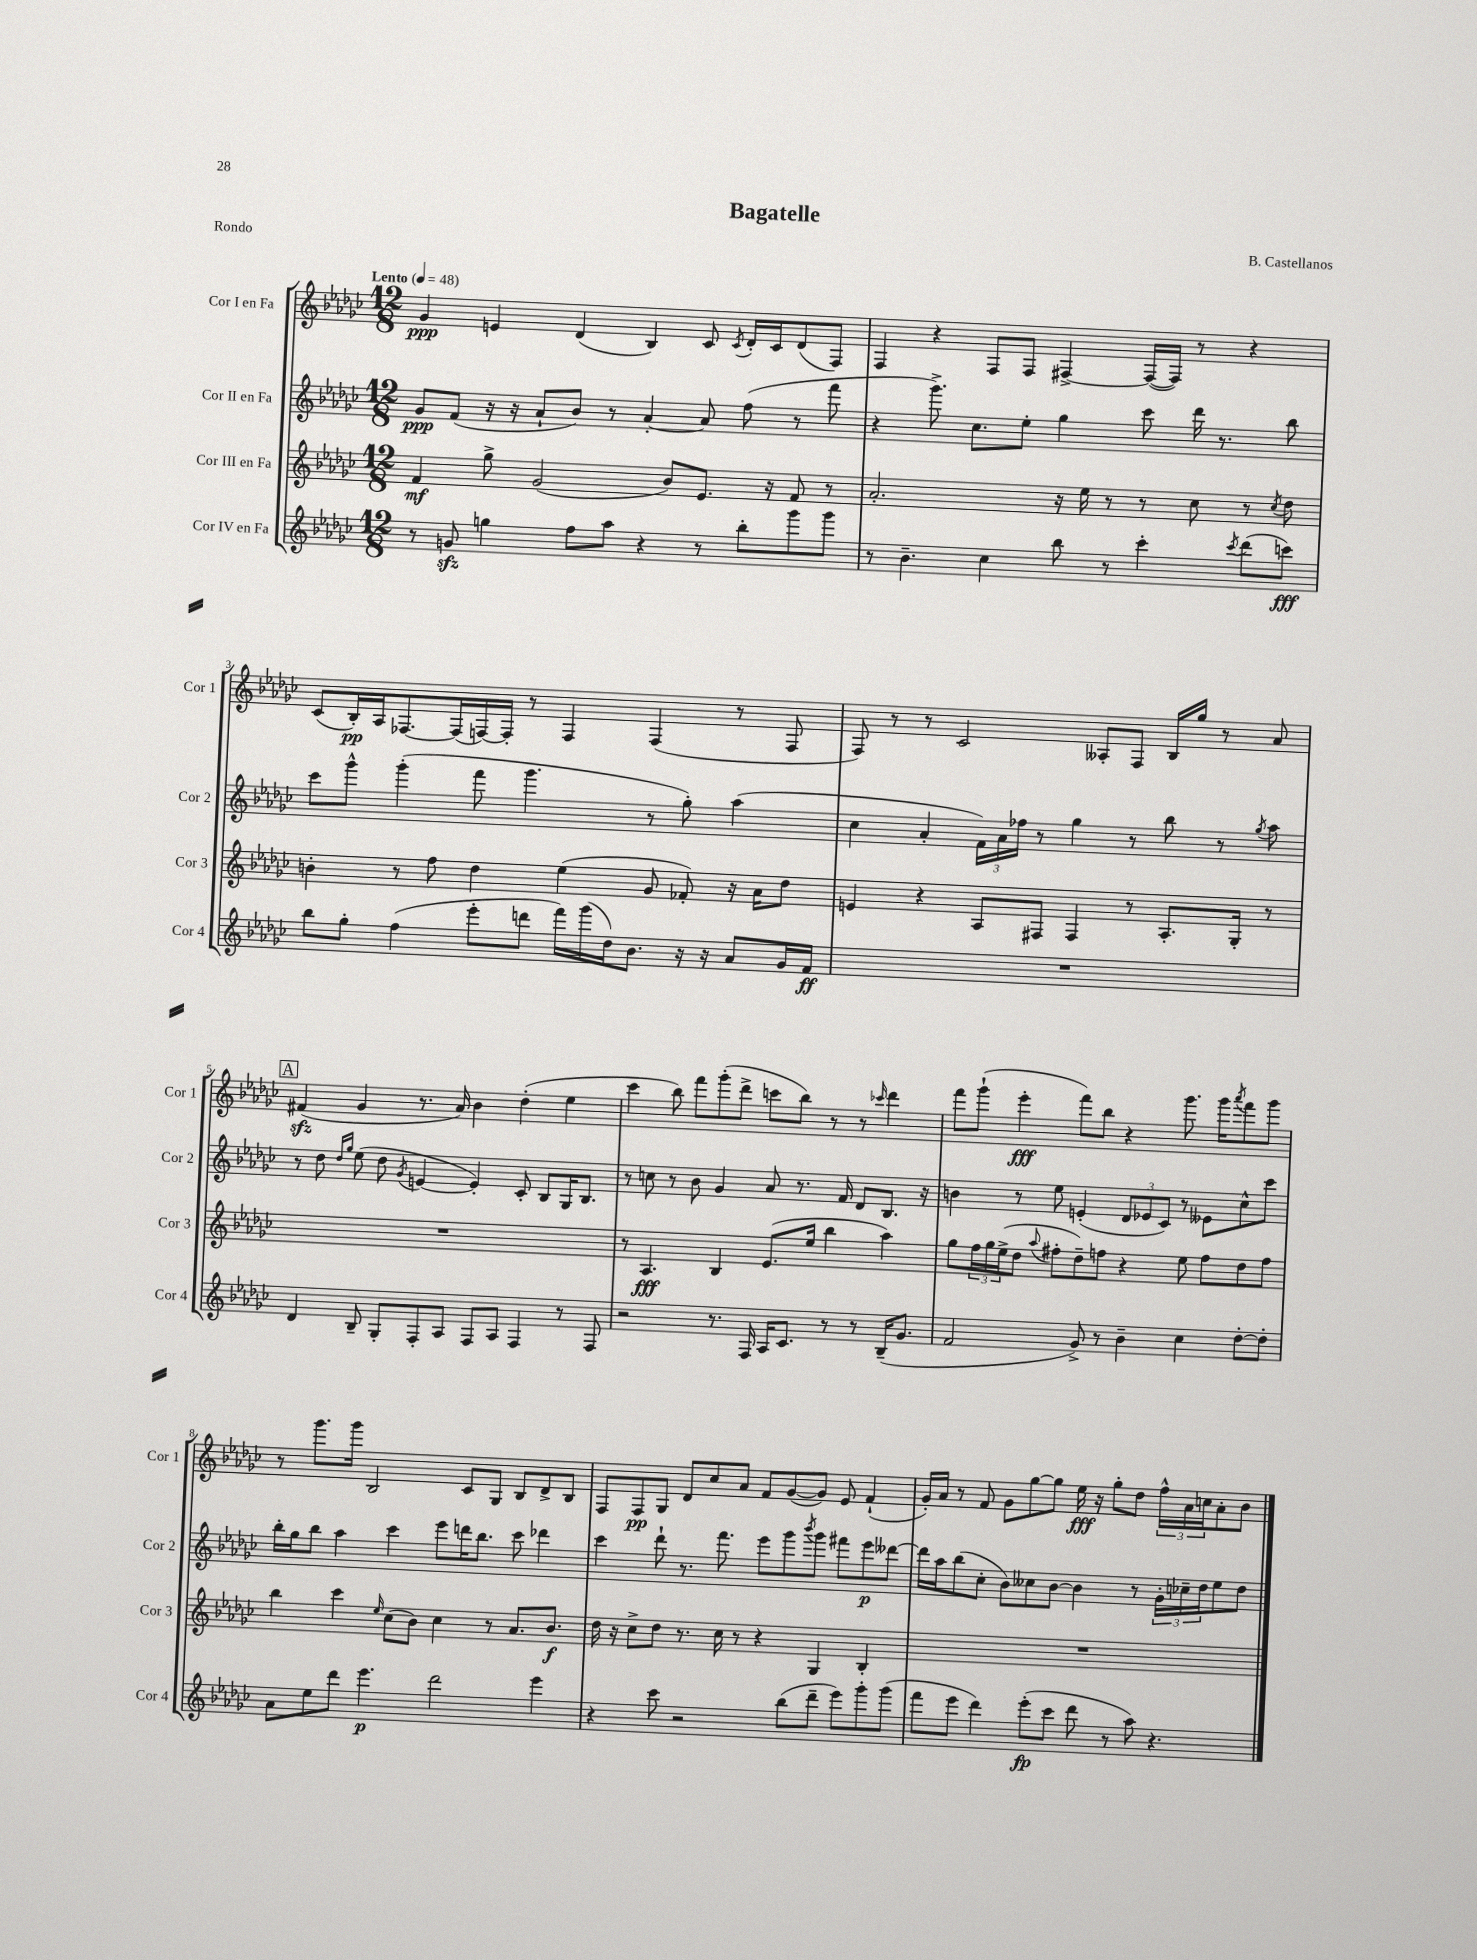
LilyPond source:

\header { title = "Bagatelle" composer = "B. Castellanos" piece = "Rondo" }
<<
\new StaffGroup <<
\new Staff = "s0" \with { instrumentName = "Cor I en Fa" shortInstrumentName = "Cor 1" } {
    \clef treble \key ges \major \numericTimeSignature \time 12/8 \tempo "Lento" 4 = 48
    ges'4\ppp e'4 des'4( bes4) ces'8 \acciaccatura { ces'8 } des'16-. ces'16 des'8( f8) |
    f4 r4 f8 f8 fis4~-> fis16~( fis16) r8 r4 |
    ces'8( bes16-.\pp) aes16 fes8.~ fes16( f16~) f16-. r8 f4 f4( r8 f8 |
    f8) r8 r8 ces'2 aeses8-. f8 bes16 ges''16 r8 aes'8 |
    \mark \markup { \box "A" } fis'4\sfz( ges'4 r8. aes'16) bes'4 des''4-.( ees''4 |
    ces'''4 bes''8) f'''8 ges'''8-.( des'''8-> c'''8 bes''8) r8 r8 \grace { ces'''16 } des'''4 |
    f'''8 ges'''8-!( ees'''4-.\fff f'''8) bes''8 r4 ges'''8. ges'''16 \acciaccatura { aes'''8 } f'''8 ges'''8 |
    r8 ges'''8. ges'''16 bes2 ces'8 ges8 bes8 des'8-> bes8 |
    f8 f8\pp ges8 des'8 ces''8 aes'8 f'8 ges'8~( ges'8) ees'8 f'4-!( |
    ges'16-.) aes'16 r8 f'8 ges'8 ges''8~ ges''8 ees''16\fff r16 ges''8-. des''8 \tuplet 3/2 { f''16-^ aes'16 c''16 } aes'8-. bes'8 \bar "|." |
}
\new Staff = "s1" \with { instrumentName = "Cor II en Fa" shortInstrumentName = "Cor 2" } {
    \clef treble \key ges \major \numericTimeSignature \time 12/8
    ges'8\ppp f'8( r16 r16 aes'8-! bes'8) r8 aes'4~-. aes'8 f''8( r8 f'''8 |
    r4 ges'''8.->) ces''8. ees''8-. ges''4 ces'''8 des'''16 r8. bes''8 |
    ces'''8 ges'''8-^ ges'''4-.( f'''8 ges'''4. r8 ges''8-.) aes''4( |
    ces''4 aes'4-. \tuplet 3/2 { f'16) aes'16 fes''16 } r8 ges''4 r8 bes''8 r8 \acciaccatura { ges''8 } aes''8 |
    \mark \markup { \box "A" } r8 des''8 \grace { des''16 ges''16 } ees''8( des''8 \acciaccatura { ges'8 } e'4~ e'4-.) ces'8-. bes8 ges16 bes8. |
    r8 c''8 r8 bes'8 ges'4 aes'8 r8. f'16 des'8 bes8. r16 |
    b'4 r8 ees''8 e'4-.( \tuplet 3/2 { des'8 ees'8 ces'8) } r8 eeses'8 ces''8-^ ces'''8 |
    bes''16-. ges''16 bes''8 aes''4 ces'''4 ees'''8 d'''16 bes''8. ces'''8 des'''4 |
    ces'''4 des'''8-! r8. f'''8. ees'''8 ges'''8 \acciaccatura { bes'''8 } ges'''8 fis'''8 ees'''8\p deses'''8~ |
    deses'''16 aes''16 bes''8( ces''8-. bes'8) ceses''8 bes'8~ bes'4 r8 \tuplet 3/2 { ges'16-. ces''16-- des''16 } ees''8 des''8 \bar "|." |
}
\new Staff = "s2" \with { instrumentName = "Cor III en Fa" shortInstrumentName = "Cor 3" } {
    \clef treble \key ges \major \numericTimeSignature \time 12/8
    f'4\mf ges''8-> ges'2( bes'8) ees'8. r16 f'8 r8 |
    aes'2.-. r16 ees''16 r8 r8 ces''8 r8 \acciaccatura { ces''8 } des''8 |
    b'4-. r8 f''8 des''4 ees''4( ges'8 fes'8-.) r16 aes'16 des''8 |
    e'4 r4 aes8 fis8 fis4 r8 aes8.-. ges16-. r8 |
    \mark \markup { \box "A" } R1. |
    r8 aes4.\fff bes4 ees'8.( ees''16 bes''4 aes''4) |
    ges''8 \tuplet 3/2 { f''16 ges''16 ees''16->( } des''8 \appoggiatura { aes''8 } fis''8-. des''8--) f''8 r4 ees''8 f''8 des''8 f''8 |
    bes''4 ces'''4 \grace { ees''16 } ces''8( bes'8) ces''4 r8 aes'8. bes'8.\f |
    des''16 r16 ces''8-> des''8 r8. ces''16 r8 r4 ges4 bes4-. |
    R1. \bar "|." |
}
\new Staff = "s3" \with { instrumentName = "Cor IV en Fa" shortInstrumentName = "Cor 4" } {
    \clef treble \key ges \major \numericTimeSignature \time 12/8
    r8 g'8\sfz g''4 f''8 aes''8 r4 r8 bes''8-. ges'''8 ges'''8 |
    r8 bes'4.-- ces''4 bes''8 r8 ces'''4-. \acciaccatura { ces'''8 } des'''8( c'''8\fff) |
    bes''8 ges''8-. f''4( ees'''8-. d'''8 f'''16) ges'''16( des''16) bes'8. r16 r16 aes'8 ges'16 f'16\ff |
    R1. |
    \mark \markup { \box "A" } des'4 bes8-- ges8-. f8-. aes8 f8 aes8 f4 r8 f8 |
    r2 r8. f16 aes16 ces'8. r8 r8 bes16--( ges'8. |
    f'2 ges'8->) r8 bes'4-- ces''4 des''8~-. des''8-. |
    aes'8 ees''8 des'''8 ees'''4.\p des'''2 ees'''4 |
    r4 ces'''8 r2 bes''8( des'''8-- ees'''8) ges'''8-. ges'''8( |
    f'''8 ees'''8 des'''4) ees'''8-.\fp( ces'''8 des'''8 r8 aes''8) r4. \bar "|." |
}
>>
>>
